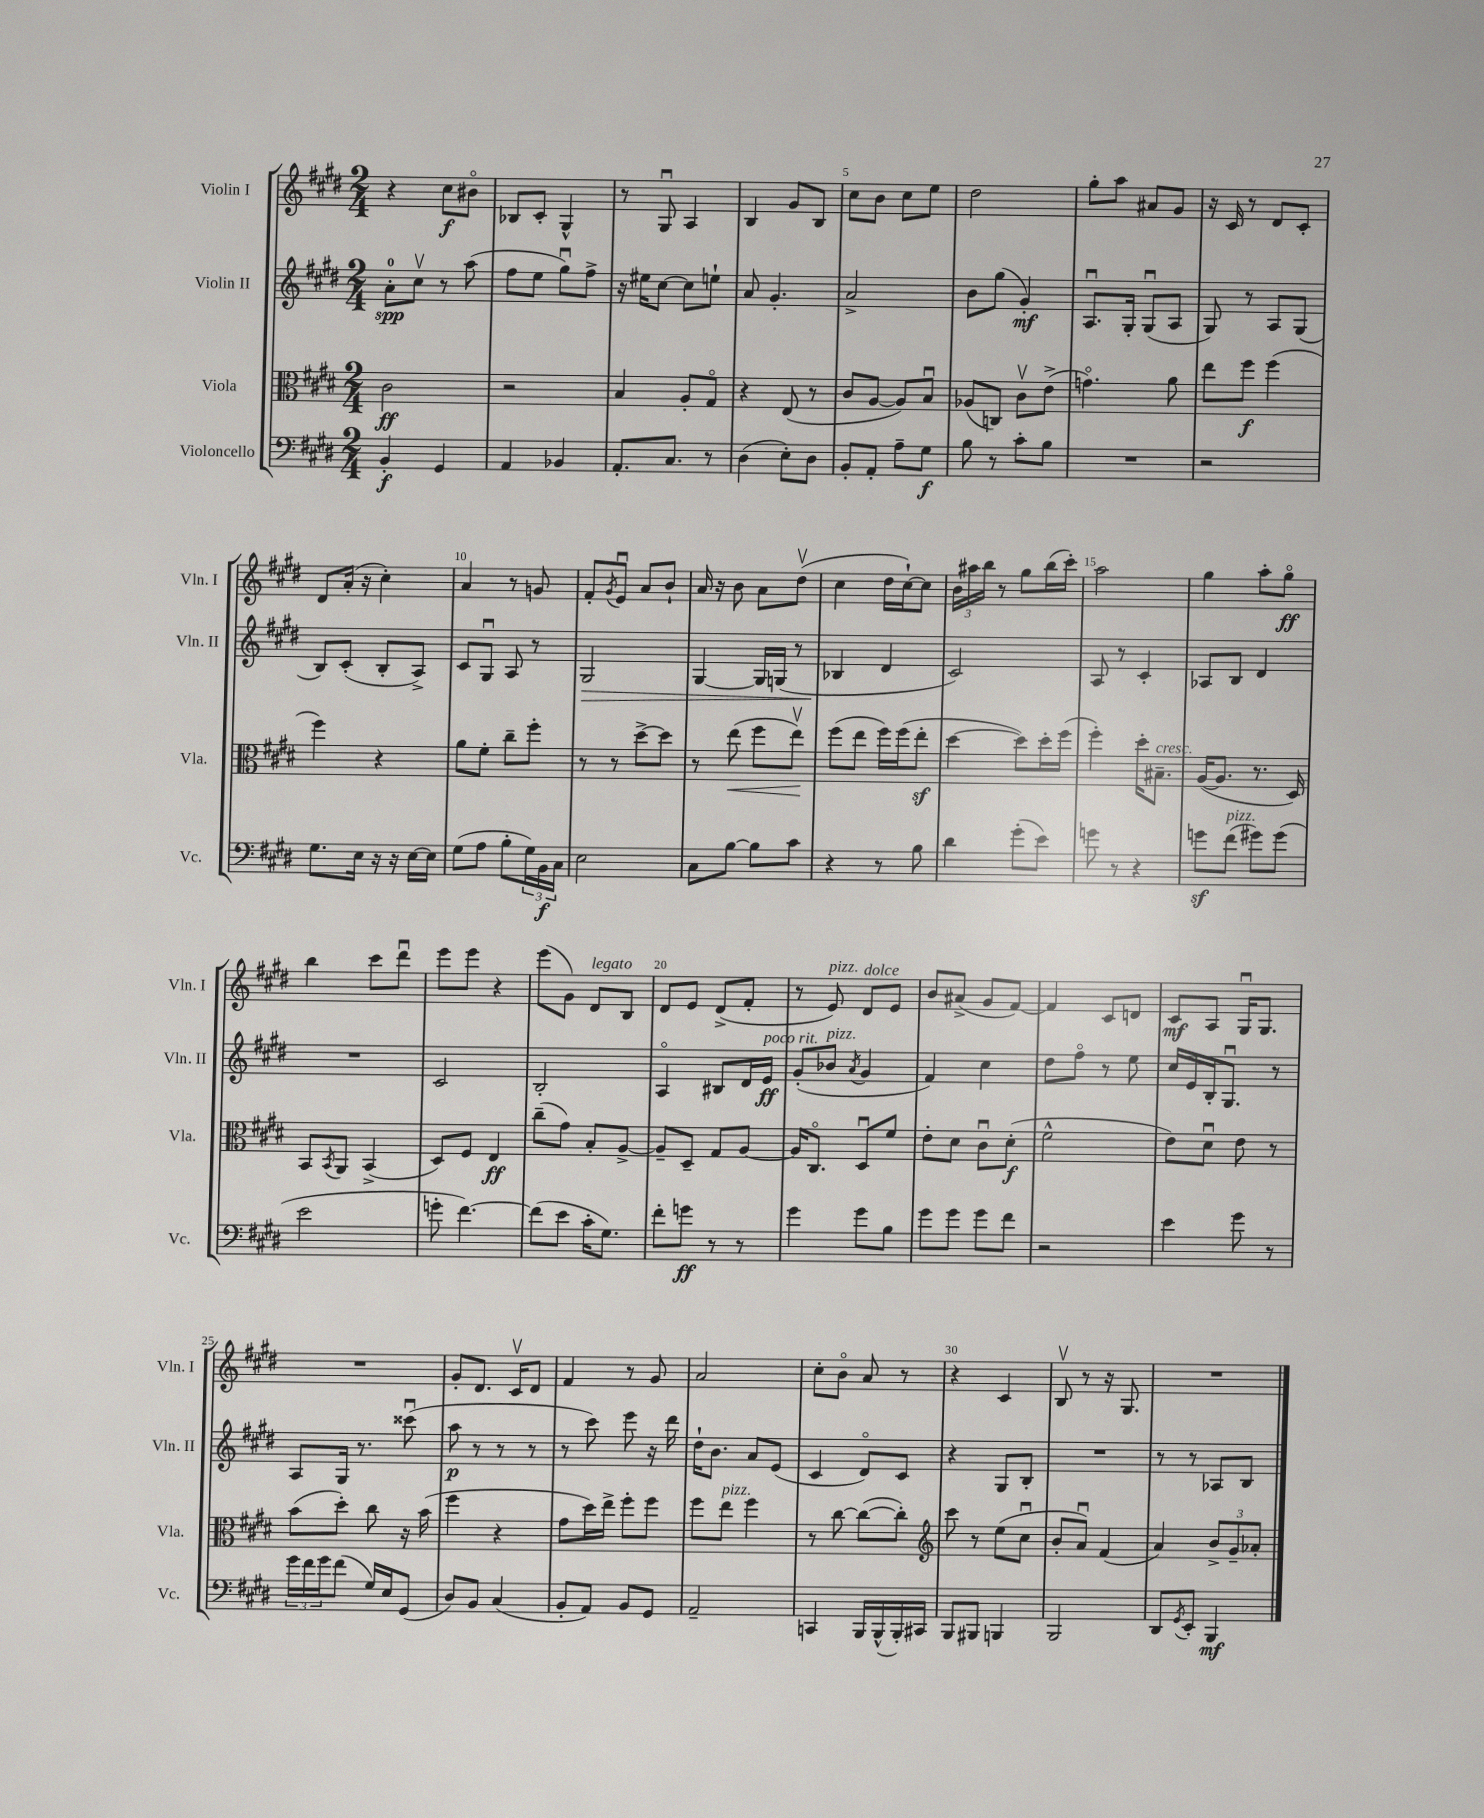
<<
\new StaffGroup <<
\new Staff = "s0" \with { instrumentName = "Violin I" shortInstrumentName = "Vln. I" } {
    \clef treble \key e \major \numericTimeSignature \time 2/4
    r4 cis''8\f bis'8\flageolet |
    bes8 cis'8-. gis4-^ |
    r8 gis8\downbow a4 |
    b4 gis'8 b8 |
    cis''8 b'8 cis''8 e''8 |
    dis''2 |
    gis''8-. a''8 ais'8 gis'8 |
    r16 cis'16 r8 dis'8 cis'8-. |
    dis'8 a'16-.( r16 cis''4-.) |
    a'4 r8 g'8 |
    fis'8-. \acciaccatura { gis'8 } e'8\downbow a'8 b'8-! |
    a'16 r16 b'8 a'8 dis''8\upbow( |
    cis''4 dis''16 cis''16~-!) cis''8 |
    \tuplet 3/2 { b'16 ais''16 b''16 } r8 gis''8 b''16( cis'''16-.) |
    a''2 |
    gis''4 a''8-. gis''8\flageolet\ff |
    b''4 cis'''8 dis'''8\downbow |
    e'''8 e'''8 r4 |
    e'''8( gis'8) dis'8^\markup { \italic "legato" } b8 |
    dis'8 e'8 dis'8->( fis'8-. |
    r8 e'8^\markup { \italic "pizz." }) dis'8^\markup { \italic "dolce" } e'8 |
    b'8 ais'8->( gis'8 fis'8~) |
    fis'4 cis'8 d'8 |
    cis'8\mf a8 gis16\downbow gis8. |
    R2 |
    gis'8-. dis'8. cis'16\upbow dis'8 |
    fis'4 r8 gis'8 |
    a'2 |
    cis''8-. b'8\flageolet a'8 r8 |
    r4 cis'4 |
    b8\upbow r8 r16 gis8. |
    R2 \bar "|." |
}
\new Staff = "s1" \with { instrumentName = "Violin II" shortInstrumentName = "Vln. II" } {
    \clef treble \key e \major \numericTimeSignature \time 2/4
    a'8-0-.\spp cis''8\upbow r8 a''8( |
    fis''8 e''8 gis''8\downbow) fis''8-> |
    r16 eis''16 cis''8~ cis''8 e''8-! |
    a'8 gis'4.-. |
    a'2-> |
    b'8 gis''8( gis'4-.\mf) |
    a8.\downbow gis16-. gis8\downbow( a8 |
    gis8) r8 a8 gis8( |
    b8) cis'8-.( b8-. a8->) |
    cis'8 gis8\downbow a8 r8 |
    gis2\> |
    gis4~ gis16 g16( r8 |
    bes4\! dis'4 |
    cis'2) |
    a8 r8 cis'4-. |
    aes8 b8 dis'4 |
    R2 |
    cis'2 |
    b2-. |
    a4\flageolet bis8 dis'16 e'16\ff^\markup { \italic "poco rit." } |
    gis'8-.( bes'8^\markup { \italic "pizz." } \acciaccatura { a'8 } gis'4 |
    fis'4) cis''4 |
    dis''8 fis''8\flageolet r8 e''8 |
    cis''16 e'16 b16-. gis8.\downbow r8 |
    a8 gis16 r8. cisis'''8\downbow( |
    a''8\p r8 r8 r8 |
    r8 cis'''8) e'''8 r16 dis'''16 |
    dis''16-! b'8. a'8 e'8( |
    cis'4 dis'8\flageolet) cis'8 |
    r4 gis8 b8-. |
    R2 |
    r8 r8 aes8 b8 \bar "|." |
}
\new Staff = "s2" \with { instrumentName = "Viola" shortInstrumentName = "Vla." } {
    \clef alto \key e \major \numericTimeSignature \time 2/4
    cis'2\ff |
    r2 |
    b4 a8-. gis8\flageolet |
    r4 e8( r8 |
    cis'8 a8~ a8) b8\downbow |
    aes8( c8) cis'8\upbow e'8->( |
    g'4.\flageolet) a'8 |
    e''8 fis''8\f fis''4( |
    fis''4) r4 |
    a'8 fis'8-. cis''8-- fis''8-. |
    r8 r8 dis''8~-> dis''8 |
    r8 e''8\<( fis''8 e''8\upbow\!) |
    fis''8( e''8 fis''16) fis''16( e''8-.\sf |
    dis''4~ dis''8) dis''16-. fis''16( |
    fis''4-.) dis''16-. bis8.--^\markup { \italic "cresc." } |
    a16~( a8. r8. dis16) |
    b,8 \acciaccatura { b,8 } a,8 b,4->( |
    dis8) fis8 e4\ff |
    cis''8--( gis'8) b8-. a8~-> |
    a8-- dis8-- gis8 a8~ |
    a16 cis8.\flageolet dis8\downbow fis'8 |
    e'8-. dis'8 cis'8\downbow dis'8-.\f( |
    fis'2-^ |
    e'8) dis'8\downbow e'8 r8 |
    b'8( dis''8-.) cis''8 r16 b'16( |
    fis''4 r4 |
    gis'8 dis''16) e''16-> fis''8-. fis''8 |
    fis''8 e''8^\markup { \italic "pizz." } fis''4 |
    r8 cis''8~ cis''8~( cis''8-.) |
    \clef treble cis'''8 r8 e''8( cis''8\downbow |
    b'8-. a'8\downbow) fis'4( |
    a'4) \tuplet 3/2 { b'8-> gis'8-- aes'8-. } \bar "|." |
}
\new Staff = "s3" \with { instrumentName = "Violoncello" shortInstrumentName = "Vc." } {
    \clef bass \key e \major \numericTimeSignature \time 2/4
    b,4-.\f gis,4 |
    a,4 bes,4 |
    a,8.-. cis8. r8 |
    dis4( e8-.) dis8 |
    b,8-. a,8-. a8-- gis8\f |
    b8 r8 cis'8-. b8 |
    R2 |
    r2 |
    gis8. e16 r16 r16 e16~ e16 |
    gis8( a8 b8-. \tuplet 3/2 { gis16) b,16\f cis16 } |
    e2 |
    cis8 b8~ b8 cis'8 |
    r4 r8 b8 |
    dis'4 gis'8-.( e'8) |
    g'8 r8 r4 |
    g'8\sf fis'8^\markup { \italic "pizz." }( gis'8) gis'8( |
    e'2 |
    g'8-. fis'4.~) |
    fis'8( e'8 cis'16-. gis8.) |
    fis'8-. g'8\ff r8 r8 |
    gis'4 gis'8 b8 |
    gis'8 gis'8 gis'8 fis'8 |
    r2 |
    e'4 gis'8 r8 |
    \tuplet 3/2 { gis'16 fis'16 gis'16 } fis'8( gis16) e16 gis,8( |
    dis8) b,8 cis4( |
    b,8-. a,8) b,8 gis,8 |
    a,2-- |
    c,4 b,,16 b,,16-^( b,,16-.) cis,16 |
    b,,8 bis,,8 b,,4 |
    b,,2 |
    dis,8 \acciaccatura { gis,8 } e,8-. b,,4\mf \bar "|." |
}
>>
>>
\layout { \context { \Score \override BarNumber.break-visibility = ##(#f #t #t) barNumberVisibility = #(every-nth-bar-number-visible 5) } }
